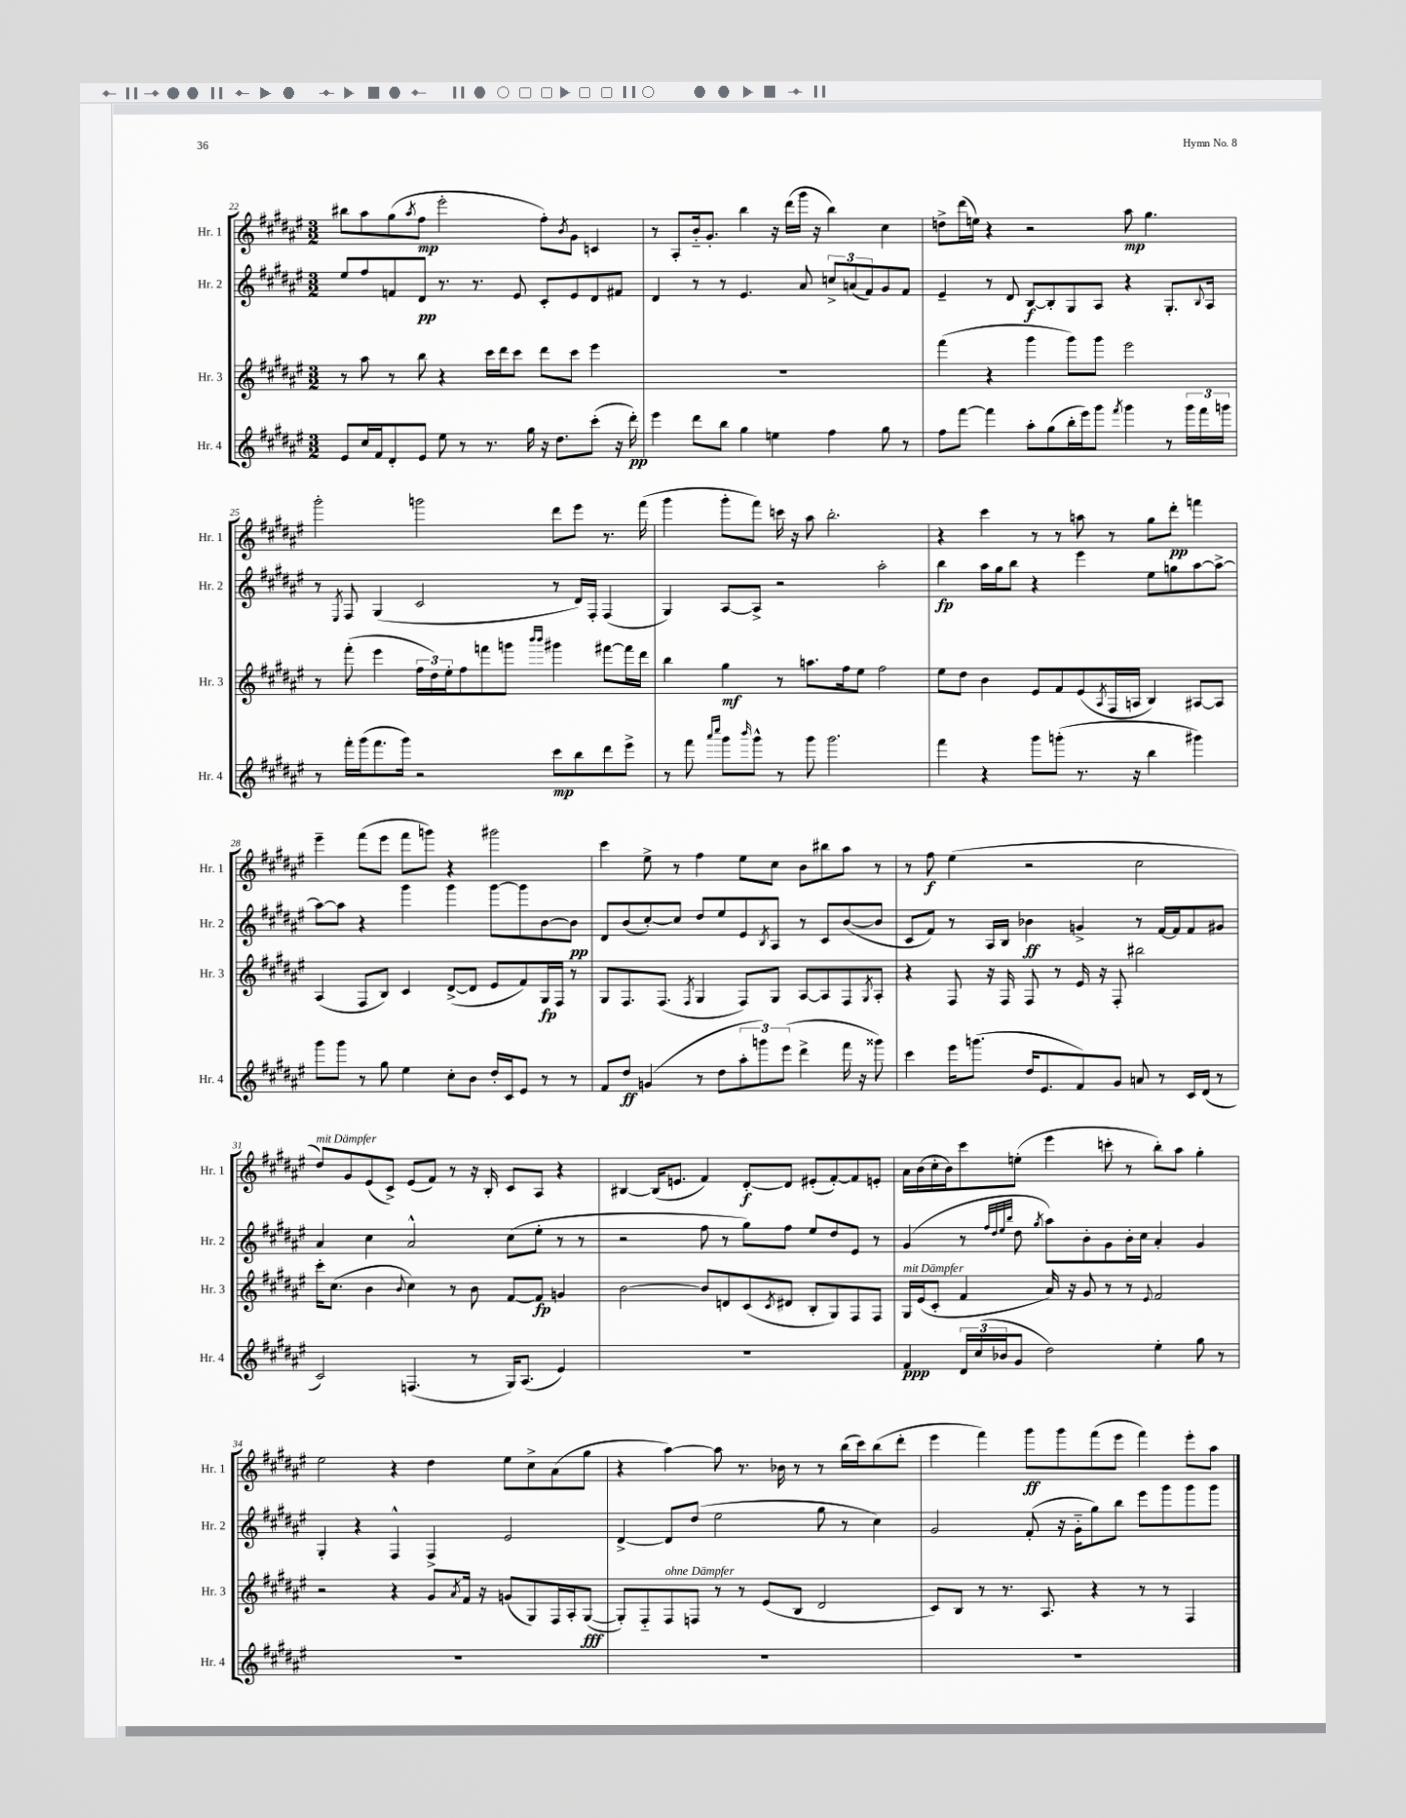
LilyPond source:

<<
\new StaffGroup <<
\new Staff = "s0" \with { instrumentName = "Hr. 1" shortInstrumentName = "Hr. 1" } {
    \clef treble \key fis \major \numericTimeSignature \time 3/2
    bis''8 ais''8 gis''8( \acciaccatura { ais''8 } fis''8\mp eis'''2-. fis''8-.) \acciaccatura { b'8 } gis'8 c'4 |
    r8 ais8-. b'16-_ gis'8.-. b''4 r16 dis'''16( gis'''16 r16 b''4) cis''4 |
    d''8-> dis'''16( e''16) r4 r2 ais''8\mp gis''4. |
    gis'''2-. g'''2 dis'''8 eis'''8 r8. fis'''16( |
    gis'''4 gis'''8-. fis'''8) c'''16 r16 ais''8 b''2.-. |
    r4 cis'''4 r8 r8 a''8 r8 gis''8 dis'''8-.\pp f'''4 |
    eis'''4-- fis'''8( eis'''8 fis'''8 g'''8) r4 gis'''2 |
    cis'''4 eis''8-> r8 fis''4 eis''8 cis''8 b'8 bis''8 ais''8 r8 |
    r8 fis''8\f eis''4( r2 cis''2 |
    dis''8^\markup { \italic "mit Dämpfer" }) gis'8 eis'8( cis'8->) eis'8( fis'8) r8 r16 b16-. cis'8 ais8 r4 |
    bis4~ bis16( e'8. fis'4) dis'8~-.\f dis'8 eis'8-.( fis'8~-.) fis'8 e'8-. |
    ais'16 b'16( cis''16-. b'16) cis'''8 e''8-.( eis'''4 c'''8-. r8 b''8-.) ais''8 gis''4-. |
    eis''2 r4 dis''4 eis''8 cis''8-> ais'8( gis''8 |
    r4 ais''4~) ais''8 r8. bes'16 r8 r8 b''16( cis'''16) b''8( dis'''8-. |
    eis'''4 fis'''4) gis'''8\ff gis'''8 fis'''8( eis'''8 fis'''4) eis'''8-. ais''8 \bar "|." |
}
\new Staff = "s1" \with { instrumentName = "Hr. 2" shortInstrumentName = "Hr. 2" } {
    \clef treble \key fis \major \numericTimeSignature \time 3/2
    eis''8 fis''8 f'8 dis'8\pp r8. r8. eis'8 cis'8-. eis'8 dis'8 fis'8 |
    dis'4 r8 r8 eis'4. ais'8 \tuplet 3/2 { c''8-> a'8( fis'8) } gis'8 fis'8 |
    eis'4-- r8 dis'8 b8~\f b8-. gis8 ais8 r4 gis8.-. \appoggiatura { b8 } ais16 |
    r8 \acciaccatura { eis8 } fis8 gis4( cis'2 r8 dis'16) fis16-. fis4( |
    gis4) ais8~ ais8-> r2 ais''2-. |
    b''4\fp ais''16 gis''16 b''8 r4 eis'''4 eis''8 g''8 ais''8~ ais''8~-> |
    ais''8~ ais''8 r4 gis'''4 gis'''4 gis'''8~ gis'''8 b'8~ b'8\pp |
    dis'8 b'8( cis''8~-.) cis''8 dis''8 eis''8 eis'8 \acciaccatura { b8 } ais8 r8 cis'8 b'8~( b'8 |
    cis'8 fis'8) r8 ais16 b16 bes'4\ff g'4-> r8 fis'16~ fis'16 fis'8 gis'8 |
    ais'4 cis''4 ais'2-^ cis''8( eis''8-. r8 r8 |
    r2 fis''8 r8 gis''8) fis''8 eis''8 dis''8 eis'8 r8 |
    gis'4( r8 \grace { fis''32 dis''32 eis''32 b''32 } dis''8 \acciaccatura { gis''8 } ais''8) b'8-. gis'8 b'16-. cis''16 ais'4-. gis'4 |
    gis4-. r4 fis4-^ fis4-> eis'2 |
    dis'4~-> dis'8 dis''8( eis''2 gis''8 r8 cis''4) |
    gis'2 fis'8-.( r16 gis'16-_ gis''8) b''8 eis'''8 gis'''8 gis'''8 gis'''8 \bar "|." |
}
\new Staff = "s2" \with { instrumentName = "Hr. 3" shortInstrumentName = "Hr. 3" } {
    \clef treble \key fis \major \numericTimeSignature \time 3/2
    r8 ais''8 r8 b''8 r4 cis'''16 dis'''16 cis'''8 dis'''8 cis'''8 eis'''4 |
    R1. |
    fis'''4( r4 gis'''4 gis'''8) gis'''8 eis'''2 |
    r8 fis'''8-.( eis'''4 \tuplet 3/2 { fis''16 dis''16) eis''16-. } fis''8 f'''8 g'''8 \grace { b'''16 b'''16 } gis'''4 fis'''8~ fis'''16 dis'''16 |
    b''4 gis''4\mf r8 a''8. fis''16 eis''8 fis''2 |
    eis''8 dis''8 b'4 eis'8 fis'8 eis'8( \acciaccatura { ais8 } fis16 a16 b4) ais8~ ais8 |
    ais4( fis8 b8) cis'4 dis'8~->( dis'8 eis'8 fis'8) gis16\fp fis16 r8 |
    gis8 fis8. fis8.( \acciaccatura { fis8 } gis4 fis8) gis8 ais8~ ais8 fis8 \acciaccatura { gis8 } ais8-. |
    r4 fis8 r16 fis16 fis8 r8 eis'16 r16 fis8-. bis''2 |
    cis'''16-. cis''8.( b'4 \appoggiatura { b'8 } cis''4) r8 b'8 fis'8~ fis'8\fp g'4 |
    b'2~ b'8 d'8 cis'8( \acciaccatura { cis'8 } dis'8 b8-. gis8) fis8 fis8 |
    gis16^\markup { \italic "mit Dämpfer" } eis'16( cis'8-. fis'4 ais'16) r16 gis'8 r8 r8 \appoggiatura { eis'8 } fis'2 |
    r2 r4 gis'8 \acciaccatura { ais'8 } fis'16 r16 g'8( gis8) fis16 ais16-. gis8~\fff( |
    gis8-.) fis8-_ fis8^\markup { \italic "ohne Dämpfer" } f8 r8 r8 eis'8( b8 dis'2 |
    cis'8) b8 r8 r8. ais8. r4 r8 r8 fis4 \bar "|." |
}
\new Staff = "s3" \with { instrumentName = "Hr. 4" shortInstrumentName = "Hr. 4" } {
    \clef treble \key fis \major \numericTimeSignature \time 3/2
    eis'8 cis''16 fis'16 dis'8-. eis'8 eis''8 r8 r8. gis''16 r16 dis''8. cis'''8-.( r16 dis'''16-.\pp) |
    eis'''4 dis'''8 b''8 gis''4 e''4 fis''4 gis''8 r8 |
    fis''8 fis'''8~ fis'''4 ais''8-. gis''8( b''16-. eis'''16) gis'''8 \acciaccatura { fis'''8 } gis'''4 r8 \tuplet 3/2 { gis'''16 fis'''16 g'''16 } |
    r8 fis'''16-. gis'''16( fis'''8. gis'''16) r2 cis'''8\mp b''8 dis'''8 eis'''8-> |
    r8 fis'''8 \grace { ais'''16 cis''''16 } gis'''8 \grace { b'''16 } gis'''8-^ r8 gis'''8 gis'''2. |
    fis'''4 r4 gis'''8 g'''8-.( r8. r16 b''4 gis'''4) |
    gis'''8 gis'''8 r8 gis''8 eis''4 cis''8-. b'8 dis''16-. cis'16 eis'8 r8 r8 |
    fis'8 dis''8\ff g'4( r8 dis''8 \tuplet 3/2 { ais''8-. g'''8) eis'''8( } dis'''4-> fis'''16 r16 gisis'''8) |
    cis'''4 eis'''16 g'''8.( dis''16 eis'8. fis'8) gis'8 a'8 r8 cis'16 dis'16( r8 |
    cis'2) f4.( r8 gis16) ais8.( eis'4) |
    R1. |
    fis'4\ppp \tuplet 3/2 { dis'16 cis''16( bes'16 } gis'8 dis''2) eis''4-. gis''8 r8 |
    R1. |
    R1. |
    R1. \bar "|." |
}
>>
>>
\layout { \context { \Score currentBarNumber = #22 } }
